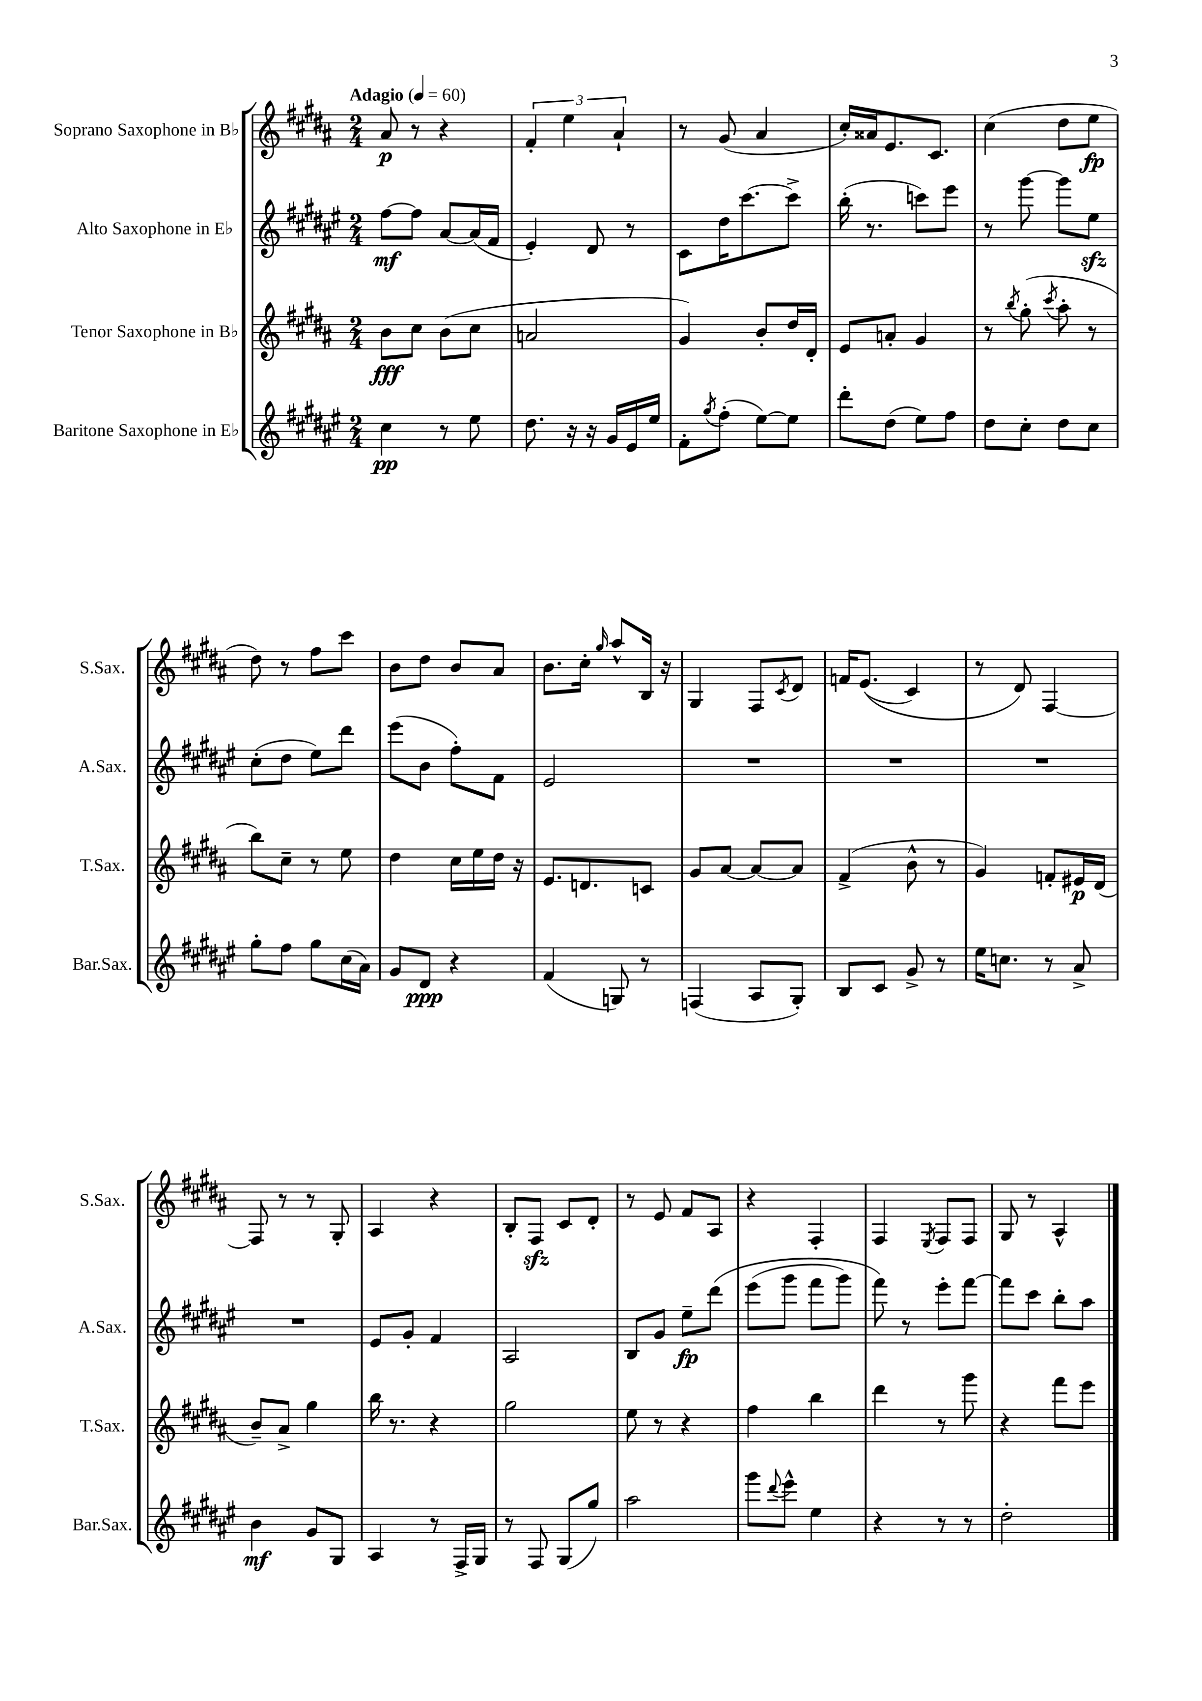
<<
\new StaffGroup <<
\new Staff = "s0" \with { instrumentName = "Soprano Saxophone in Bb" shortInstrumentName = "S.Sax." } {
    \clef treble \key b \major \numericTimeSignature \time 2/4 \tempo "Adagio" 4 = 60
    ais'8\p r8 r4 |
    \tuplet 3/2 { fis'4-. e''4 ais'4-! } |
    r8 gis'8( ais'4 |
    cis''16-.) aisis'16 e'8. cis'8. |
    cis''4( dis''8 e''8\fp |
    dis''8) r8 fis''8 cis'''8 |
    b'8 dis''8 b'8 ais'8 |
    b'8. cis''16-. \grace { gis''16 } ais''8-^ b16 r16 |
    gis4 fis8 \acciaccatura { cis'8 } dis'8 |
    f'16 e'8.(\( cis'4) |
    r8 dis'8\) fis4~ |
    fis8 r8 r8 gis8-. |
    ais4 r4 |
    b8-. fis8\sfz cis'8 dis'8-. |
    r8 e'8 fis'8 ais8 |
    r4 fis4-. |
    fis4 \acciaccatura { e8 } fis8 fis8 |
    gis8 r8 ais4-^ \bar "|." |
}
\new Staff = "s1" \with { instrumentName = "Alto Saxophone in Eb" shortInstrumentName = "A.Sax." } {
    \clef treble \key fis \major \numericTimeSignature \time 2/4
    fis''8~\mf fis''8 ais'8~ ais'16( fis'16 |
    eis'4-.) dis'8 r8 |
    cis'8 dis''16 cis'''8.~ cis'''8-> |
    b''16-.( r8. c'''8) eis'''8 |
    r8 gis'''8~ gis'''8 eis''8\sfz |
    cis''8-.( dis''8 eis''8) dis'''8 |
    eis'''8( b'8 fis''8-.) fis'8 |
    eis'2 |
    R2 |
    R2 |
    R2 |
    R2 |
    eis'8 gis'8-. fis'4 |
    ais2 |
    b8 gis'8 eis''8--\fp dis'''8\( |
    eis'''8( gis'''8 fis'''8 gis'''8) |
    fis'''8\) r8 eis'''8-. fis'''8~ |
    fis'''8 cis'''8 b''8-. ais''8 \bar "|." |
}
\new Staff = "s2" \with { instrumentName = "Tenor Saxophone in Bb" shortInstrumentName = "T.Sax." } {
    \clef treble \key b \major \numericTimeSignature \time 2/4
    b'8\fff cis''8 b'8( cis''8 |
    a'2 |
    gis'4) b'8-. dis''16 dis'16-. |
    e'8 a'8-. gis'4 |
    r8 \acciaccatura { b''8 } gis''8-.( \acciaccatura { cis'''8 } ais''8-. r8 |
    b''8) cis''8-- r8 e''8 |
    dis''4 cis''16 e''16 dis''16 r16 |
    e'8. d'8. c'8 |
    gis'8 ais'8~ ais'8~ ais'8 |
    fis'4->( b'8-^ r8 |
    gis'4) f'8-. eis'16\p dis'16( |
    b'8--) ais'8-> gis''4 |
    b''16 r8. r4 |
    gis''2 |
    e''8 r8 r4 |
    fis''4 b''4 |
    dis'''4 r8 gis'''8 |
    r4 fis'''8 e'''8 \bar "|." |
}
\new Staff = "s3" \with { instrumentName = "Baritone Saxophone in Eb" shortInstrumentName = "Bar.Sax." } {
    \clef treble \key fis \major \numericTimeSignature \time 2/4
    cis''4\pp r8 eis''8 |
    dis''8. r16 r16 gis'16 eis'16 eis''16 |
    fis'8-. \acciaccatura { gis''8 } fis''8-.( eis''8~) eis''8 |
    dis'''8-. dis''8( eis''8) fis''8 |
    dis''8 cis''8-. dis''8 cis''8 |
    gis''8-. fis''8 gis''8 cis''16( ais'16) |
    gis'8 dis'8\ppp r4 |
    fis'4( g8) r8 |
    f4( ais8 gis8-.) |
    b8 cis'8 gis'8-> r8 |
    eis''16 c''8. r8 ais'8-> |
    b'4\mf gis'8 gis8 |
    ais4 r8 fis16-> gis16 |
    r8 fis8 gis8( gis''8) |
    ais''2 |
    gis'''8 \appoggiatura { dis'''8 } eis'''8-^ eis''4 |
    r4 r8 r8 |
    dis''2-. \bar "|." |
}
>>
>>
\layout { \context { \Score \remove "Bar_number_engraver" } }
